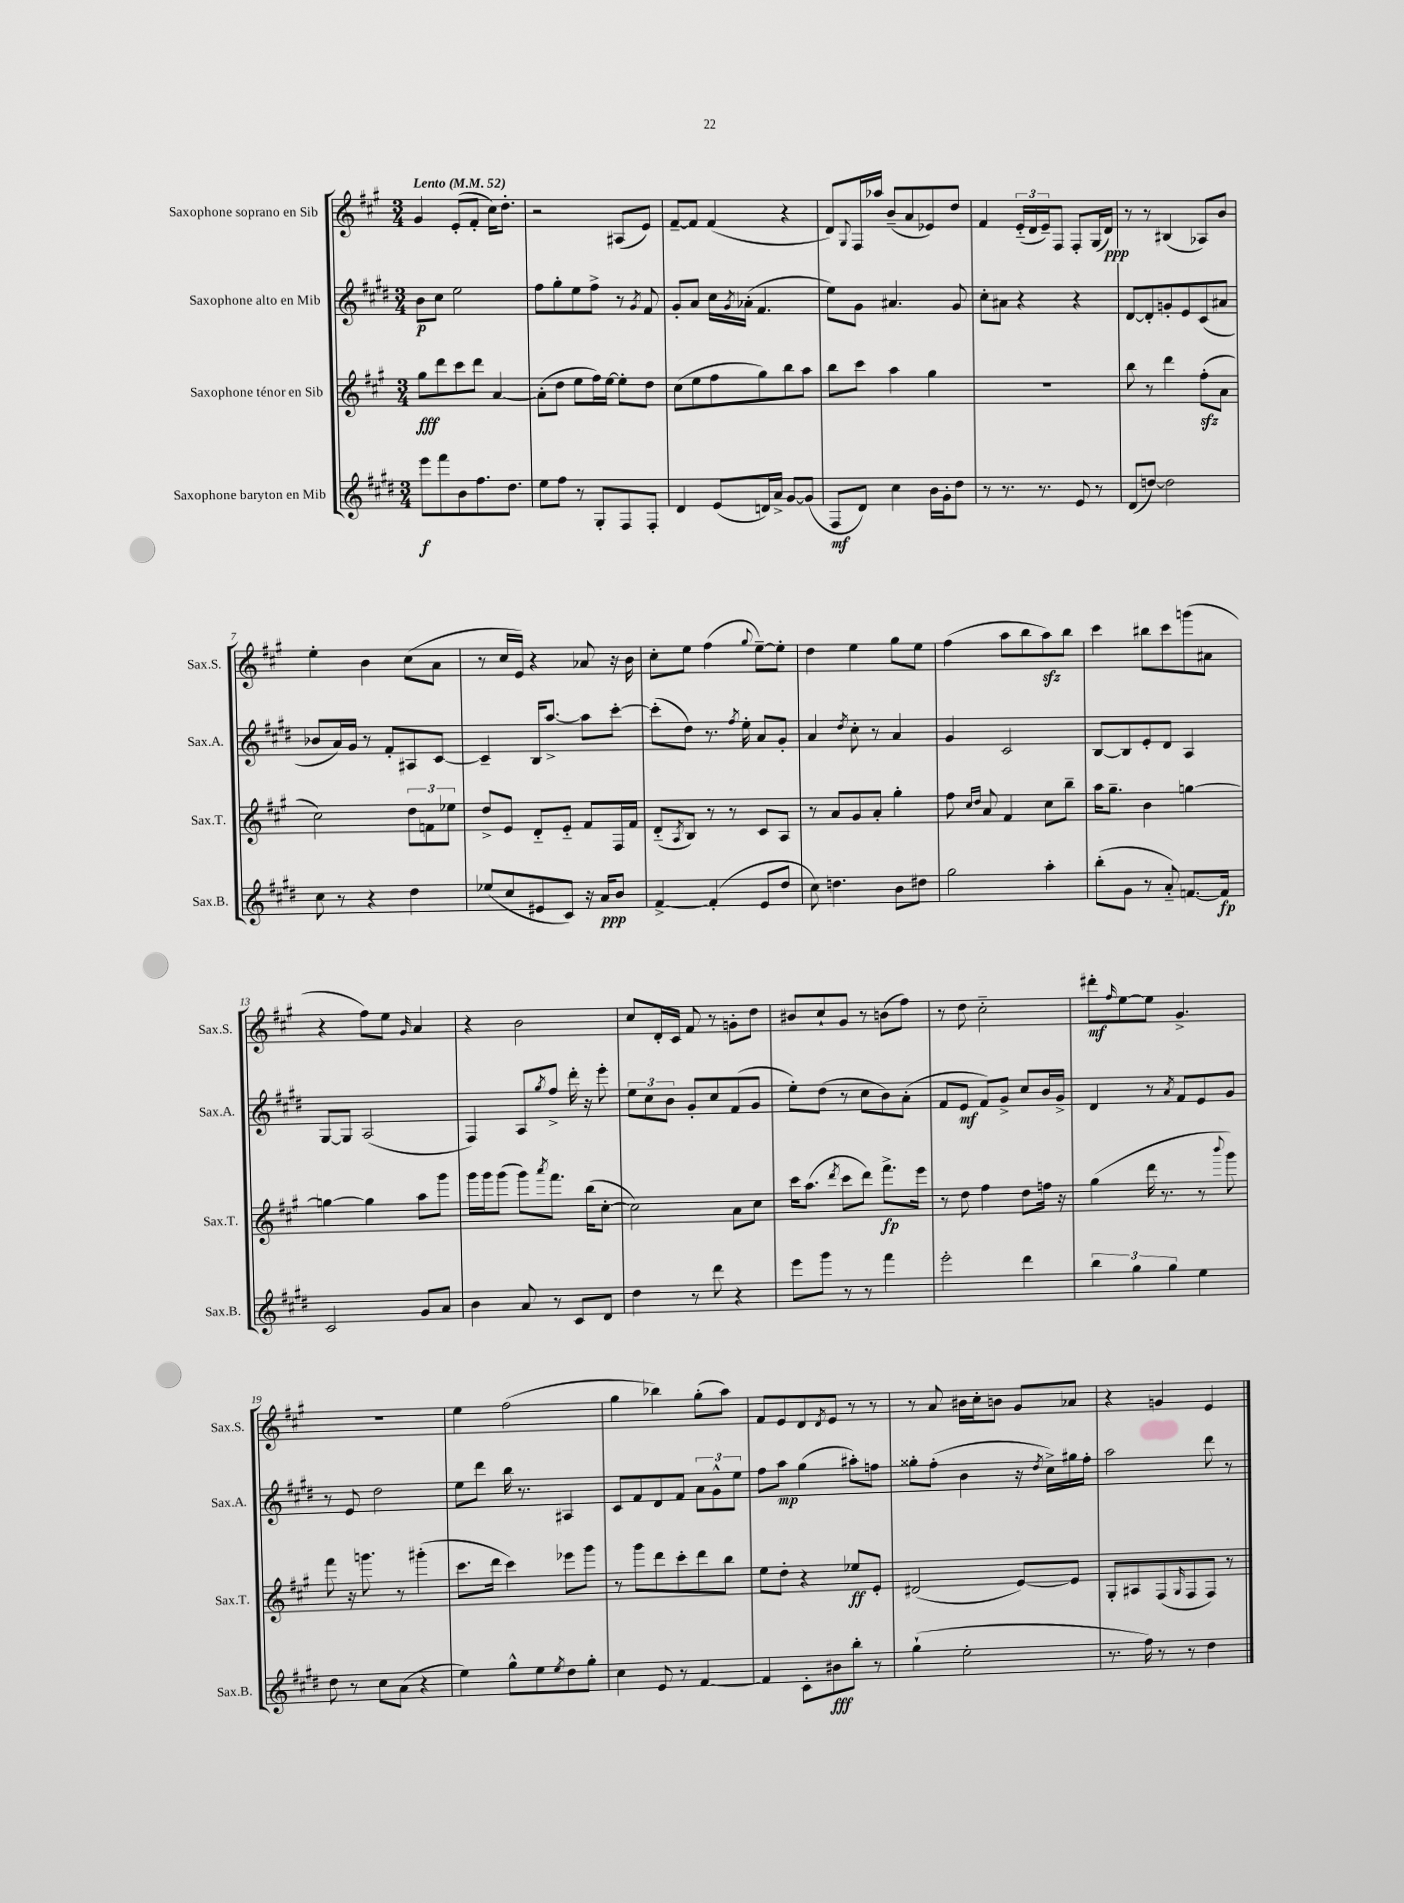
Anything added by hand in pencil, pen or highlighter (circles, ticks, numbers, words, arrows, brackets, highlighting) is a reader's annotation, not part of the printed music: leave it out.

**kern	**kern	**kern	**kern
*staff4	*staff3	*staff2	*staff1
*clefG2	*clefG2	*clefG2	*clefG2
*k[f#c#g#d#]	*k[f#c#g#]	*k[f#c#g#d#]	*k[f#c#g#]
*M3/4	*M3/4	*M3/4	*M3/4
*MM52	*MM52	*MM52	*MM52
8eee	8gg#	8b	4g#
8fff#	8ddd	8cc#	.
8b	8ccc#	2ee	(8e'
8.ff#	8ddd	.	8f#'
.	[4a	.	16cc#)
8.dd#	.	.	8.dd'
=	=	=	=
8ee	(8a']	8ff#	2r
8ff#	8dd	8gg#'	.
8r	8ee	8ee	.
8G#'	16ff#)	8ff#^	.
.	[16ee	.	.
8F#	8ee']	8r	(8A#
.	.	8qg#	.
8F#'	8dd	8f#	8e)
=	=	=	=
4d#	(8cc#	8g#'	[8f#~
.	8ee	8a	8f#]
(8e	8ff#	16cc#	(4f#
.	.	8qg#	.
.	.	(16a-'	.
16d)	8gg#)	4.f#	.
16a^	.	.	.
[8g#	8bb	.	4r
(8g#]	8aa	.	.
=	=	=	=
8F#	8bb	8ee)	8d)
.	.	.	8qqG#
8d#)	8ccc#	8g#	16F#
.	.	.	16aa-
4cc#	4aa	4.a#	(8b~
.	.	.	8a
16b	4gg#	.	8e-)
16g#'	.	.	.
8dd#	.	8g#	8dd
=	=	=	=
8r	2.r	8cc#'	4f#
8.r	.	8a#	.
.	.	4r	(24e'~
.	.	.	24d
8.r	.	.	.
.	.	.	24e~)
.	.	.	8F#
8e	.	4r	8F#'
8r	.	.	(16G#
.	.	.	16d)
=	=	=	=
(8d#	8bb	[8d#	8r
[8dd)	8r	8d#']	8r
2dd]	4ddd	8g'	(4B#
.	.	8e	.
.	(8ff#'	(8c#	8A-)
.	8a	8a#	8b
=	=	=	=
8cc#	2cc#)	8b-	4ee'
8r	.	16a)	.
.	.	16g#	.
4r	.	8r	4b
.	.	8f#'	.
4dd#	12dd	8A#	(8cc#
.	12f	.	.
.	.	[8c#	8a
.	12ee-	.	.
=	=	=	=
(8ee-	8dd^	4c#~]	8r
8cc#	8e	.	16cc#
.	.	.	16e)
8e#	8d'~	16B	4r
.	.	[8.aa^	.
8c#)	8e'~	.	.
16r	8f#	8aa]	8a-
16a	.	.	.
8b	16F#	[8ccc#'	16r
.	16f#	.	16b
=	=	=	=
[4f#^	(8d'~	(8ccc#']	8cc#'
.	8qA	.	.
.	8B)	8dd#)	8ee
(4f#']	8r	8.r	(4ff#
.	8r	.	.
.	.	8qff#	.
.	.	16ee'	.
.	.	.	8qqgg#
8e	8c#	8a	[8ee~)
8dd#	8A	8g#'	8ee']
=	=	=	=
8cc#)	8r	4a	4dd
4.dd	8a	.	.
.	.	8qdd#	.
.	8g#	8cc#'	4ee
.	8a'	8r	.
8b	4gg#'	4a	8gg#
8dd#	.	.	8ee
=	=	=	=
2gg#	8ff#	4g#	(4ff#
.	16qqcc#	.	.
.	16qqdd	.	.
.	8a	.	.
.	4f#	2c#	8aa
.	.	.	8bb
4aa'	8cc#	.	8aa)
.	8bb~	.	8bb
=	=	=	=
(8bb'	16aa	[8B	4ccc#
.	8.gg#~	.	.
8g#	.	8B]	.
8r	4b	8e'	8bb#
8a'~)	.	8d#	8ccc#
[8.f	[4gg	4A	(8ggg
.	.	.	8a#
16f]	.	.	.
=	=	=	=
2c#	4gg_	[8G#	4r
.	.	8G#]	.
.	4gg]	(2A	8ff#)
.	.	.	8ee
.	.	.	16qqg#
8g#	8aa	.	4a
8a	8ggg#	.	.
=	=	=	=
4b	16ggg#	4F#)	4r
.	16ggg#	.	.
.	(8ggg#	.	.
8a	8ggg#)	8A	2b
.	8qaaa	8qgg#	.
8r	8.fff#	8ff#^	.
8c#	.	16ddd#'	.
.	(16bb	16r	.
8d#	[8cc#'	8eee'	.
=	=	=	=
4dd#	2cc#])	12ee	8cc#
.	.	12cc#	.
.	.	.	16d'
.	.	12b	.
.	.	.	16c#
8r	.	8g#'	8f#
8ddd#	.	8cc#	8r
4r	8a	(8f#	8g'
.	8cc#	8g#	8dd
=	=	=	=
8eee	16ccc#	8ee')	8b#
.	(8.aa	.	.
8ggg#	.	(8dd#	8cc#`
.	8qddd	.	.
8r	8ccc#	8r	8g#
8r	8ddd)	8cc#	8r
4fff#	8.fff#^	8b)	(8b
.	.	(8a'	8ff#)
.	16eee	.	.
=	=	=	=
2eee'	8r	8f#	8r
.	8dd	8e	8dd
.	4ff#	8f#)	2cc#'~
.	.	8g#^	.
4ddd#	8dd	8cc#	.
.	16ff	16b	.
.	16r	16g#^	.
=	=	=	=
6bb	(4gg#	4d#	8ddd#'
.	.	.	16qqff#
.	.	.	[8ee
6gg#	.	.	.
.	16ddd	8r	8ee]
.	8.r	.	.
6gg#	.	.	.
.	.	8qa	.
.	.	8f#	4.g#^
4ee	8r	8e	.
.	8qqbbb	.	.
.	8ggg#)	8g#	.
=	=	=	=
8dd#	8fff#	8r	2.r
8r	16r	8e	.
.	8.ggg	.	.
8cc#	.	2dd#	.
(8a	8r	.	.
4r	(4ggg#'	.	.
=	=	=	=
4ee)	8.ccc#	8ee	4ee
.	.	8ddd#	.
.	16ddd	.	.
8gg#^^	4ccc#)	16bb	(2ff#
.	.	8.r	.
8ee	.	.	.
8qee	.	.	.
8dd#	8eee-	4A#	.
8gg#'	8ggg#	.	.
=	=	=	=
4cc#	8r	8c#	4gg#
.	8ggg#	8f#	.
8e	8ddd	8d#	4bb-)
8r	8ccc#'	8f#	.
[4f#	8ddd	12a	(8gg#'
.	.	12g#^^	.
.	8bb	.	8aa)
.	.	12ee	.
=	=	=	=
4f#]	8ee	8ff#	8f#
.	8dd'	8aa	8e
8c#'	4r	(4gg#	8d
.	.	.	8qd
8b#	.	.	8e
8bb'	8ee-	8aa#')	8r
8r	8e'	8ff	8r
=	=	=	=
(4gg#`	(2d#	8gg##'	8r
.	.	(8ff#'	8a
2ee'	.	4b	16b#
.	.	.	16cc#'
.	.	.	8b
.	[8e)	16r	8g#
.	.	8qdd#	.
.	.	16cc#^)	.
.	8e]	16gg#	8a-
.	.	16ff#'	.
=	=	=	=
8.r	8G#'	2aa	4r
.	8A#	.	.
16ff#)	.	.	.
8r	(8F#	.	4g
.	16qqG#	.	.
8r	8F#	.	.
4dd#	8F#)	8ddd#	4e
.	8r	8r	.
==	==	==	==
*-	*-	*-	*-
